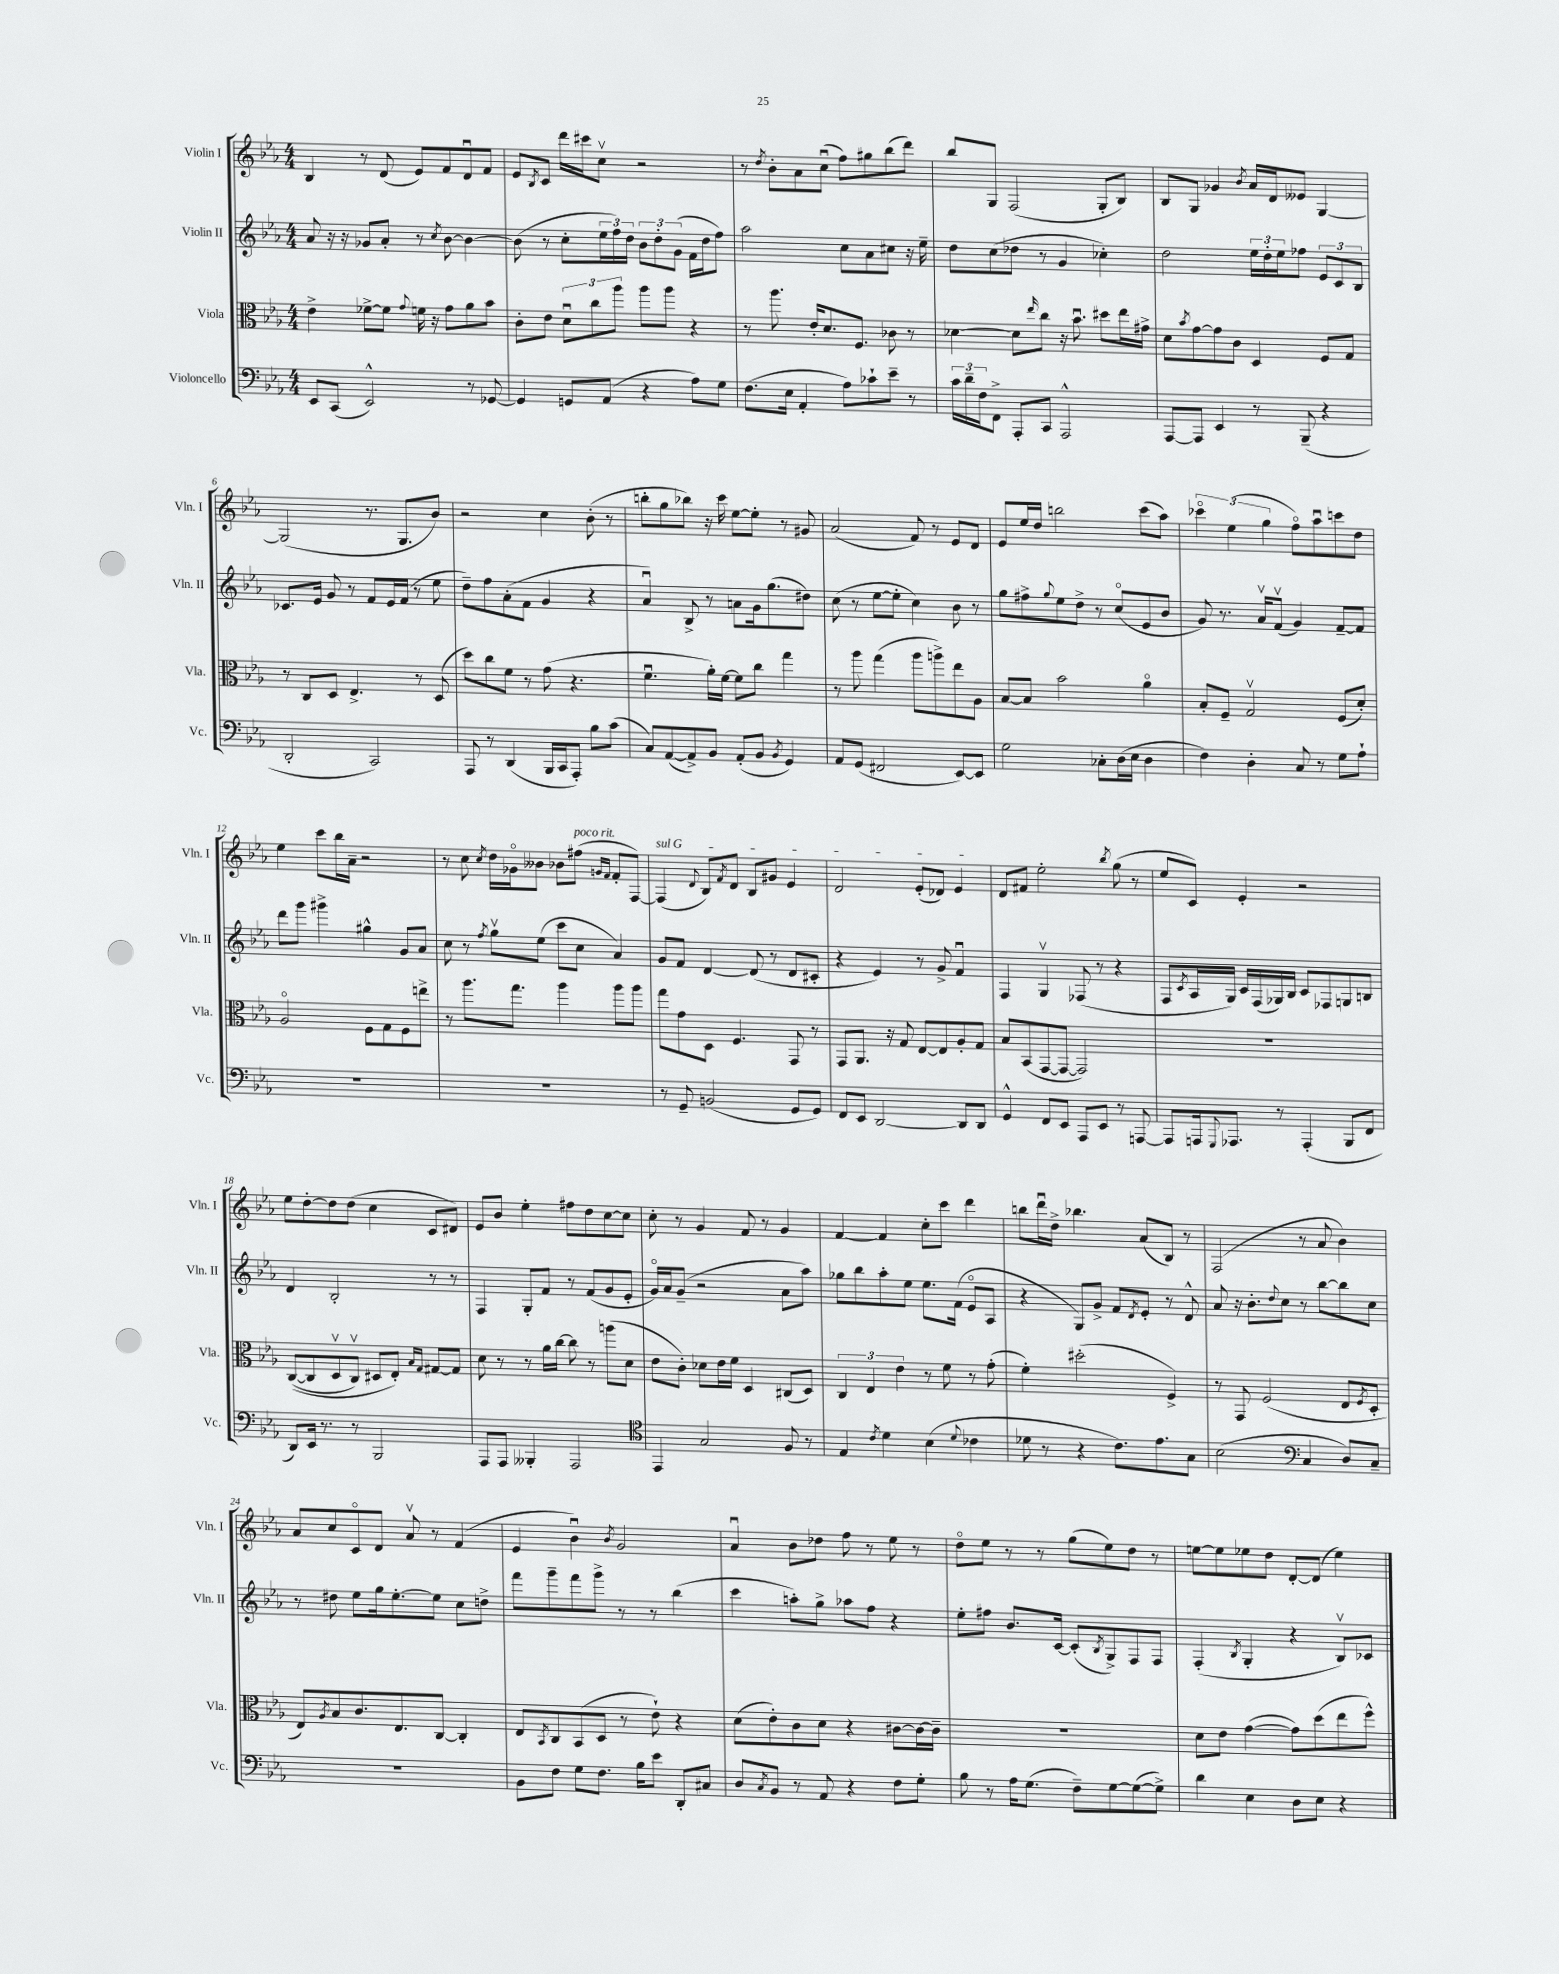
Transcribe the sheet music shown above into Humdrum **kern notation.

**kern	**kern	**kern	**kern
*staff4	*staff3	*staff2	*staff1
*clefF4	*clefC3	*clefG2	*clefG2
*k[b-e-a-]	*k[b-e-a-]	*k[b-e-a-]	*k[b-e-a-]
*M4/4	*M4/4	*M4/4	*M4/4
8EE-	4e-^	8a-	4B-
(8CC	.	16r	.
.	.	16r	.
2EE-^^)	[8f-^	8g-	8r
.	8f-]	8a-'	(8d
.	8qqg	.	.
.	16f	8r	8e-)
.	16r	.	.
.	.	8qcc	.
.	8g	[8b-	8f
8r	8a-	4b-_	8du
[8GG-	8b-	.	8f
=	=	=	=
4GG-]	8c'	(8b-]	8e-
.	.	.	8qB-
.	8e-	8r	8c
8GG	12du	8cc'	16ddd
.	.	.	16ccc#
.	12cc	.	.
(8AA-	.	24ee-	8ccv
.	12aa-	24ff)	.
.	.	24dd	.
4r	8aa-	12b-	2r
.	.	12dd'	.
.	8aa-	.	.
.	.	(12g	.
8A-)	4r	16f	.
.	.	16dd	.
8G	.	8ff)	.
=	=	=	=
(8.F	8r	2aa-	8r
.	.	.	8qdd
.	8.aa-	.	8b-'
16E-	.	.	.
4AA-'	.	.	8a-
.	16e-'	.	.
.	8.d	.	(8ccu
8A-)	.	8cc	8ff)
.	8.F	.	.
8c-`	.	8a-	8gg#
8e-~	8c-	8cc#	(8bb-
8r	8r	16r	8ddd)
.	.	16ee-~	.
=	=	=	=
24c	[4d-	8dd	8bb-
24d~	.	.	.
24F	.	.	.
8FF^	.	(8cc	8G
8AAA-'	8d-]	8dd-	(2F
.	16qqee-	.	.
8CC	8cc	8r	.
2AAA-^^	16r	4g	.
.	8.b-u	.	.
.	8dd#	4cc-')	8G'
.	16ee-	.	8B-)
.	16g#^	.	.
=	=	=	=
[8AAA-	8d	2dd	8B-
.	8qb-	.	.
8AAA-]	[8g	.	8G
4EE-	8g]	.	4g-
.	8c	.	.
.	.	.	8qb-
8r	4D	24ee-	16a-
.	.	24dd'	.
.	.	.	16d
.	.	24ee-	.
(8BBB-~	.	8ff-	8e--
4r	8F	12e-	[4G
.	.	12c	.
.	8G	.	.
.	.	12B-	.
=	=	=	=
2DD'	8r	8.c-	(2G]
.	8C	.	.
.	.	16e-	.
.	8D	8g	.
.	4.E-^	8r	.
2CC)	.	8f	8.r
.	.	16e-	.
.	.	(16f	8.G
.	8r	8r	.
.	(8D	8ee-	8b-)
=	=	=	=
8AAA-	8dd)	8dd~)	2r
8r	8cc	8ff	.
(4DD	8f	(8a-'	.
.	8r	8f	.
16BBB-	(8g	4g	4cc
16CC	.	.	.
8AAA-')	4.r	.	.
8B-	.	4r	(8b-'
(8c	.	.	8r
=	=	=	=
8C)	4.fu	4a-u)	8bb'
([8AA-	.	.	8gg
8AA-^])	.	8B-^	8bb-)
8BB-	16a-')	8r	16r
.	[16f	.	16ccc
(8AA-'	8f]	8a	[8ee-
8BB-	8cc	16g	8ee-']
.	.	(8.gg	.
8qBB-	.	.	.
4GG)	4gg	.	8r
.	.	8dd#)	8g#
=	=	=	=
8AA-	8r	(8cc	(2a-
(8GG	8aa-	8r	.
2FF#	(4gg	[8ee-	.
.	.	8ee-']	.
.	8aa-	4cc)	8f)
.	8aa^)	.	8r
[8EE-)	8ee-	8b-	8e-
8EE-]	8A-	8r	8d
=	=	=	=
2G	[8B-	8gg	8e-
.	8B-]	8ff#^	16ee-
.	.	.	16dd
.	.	8qqgg	.
.	2b-	8ee-	2bb
.	.	8dd^	.
8C-'	.	8r	.
(16D	.	(8cco	.
16E-	.	.	.
4D	4a-o	8e-	(8ccc
.	.	8b-	8aa-)
=	=	=	=
4F)	8B-'	8g)	6ccc-o
.	8F~	8.r	.
.	.	.	(6ee-
4D'	2Gv	.	.
.	.	16a-v	.
.	.	.	6gg
.	.	(8fv	.
8C	.	4g)	8ffo)
8r	.	.	8aa-u
8G	(8F	[8f~	8ccc
8A-`	8d')	8f]	8dd
=	=	=	=
1r	2A-o	8ddd	4ee-
.	.	8ggg	.
.	.	4ggg#^	8ccc
.	.	.	16bb-
.	.	.	16a-~
.	8F	4gg#^^	2r
.	8G	.	.
.	8F	8g	.
.	8ee^	8a-	.
=	=	=	=
1r	8r	8cc	8r
.	8.aa-	8r	8cc
.	.	8qff	8qcc
.	.	8ggv	16dd
.	8.gg	.	16g-o
.	.	(8ee-	8b--
.	4aa-	8ccc	8b-
.	.	8cc	(8ff#
.	.	.	16qqg
.	.	.	16qqf
.	8aa-	4a-)	8f'
.	8aa-	.	[8F)
=	=	=	=
8r	8gg	8g	(4F]
8GG~	8g	8f	.
.	.	.	8qqd
(2BB	8D	[4d	8B-)
.	.	.	8qf
.	4.F	.	8d
.	.	(8d]	8B-
.	.	8r	8g#
8GG	8GG	8d	4e-
8GG)	8r	8c#'	.
=	=	=	=
8FF	8GG	4r	2d
8EE-	8.AA-	.	.
[2DD	.	4e-)	.
.	16r	.	.
.	8G	.	.
.	[8E-	8r	(8e-'
.	8E-]	8g^	8d-)
8DD]	8A-'	4fu	4e-
8DD	8G	.	.
=	=	=	=
4GG^^	8B-	4F	8d
.	(8BB-	.	8f#
8FF	[8GG	4Gv	2ee-'
8EE-	8GG_	.	.
8AAA-	2GG])	(8F-	.
8EE-	.	8r	.
.	.	.	8qbb-
8r	.	4r	(8gg
[8AAA	.	.	8r
=	=	=	=
8AAA]	1r	8F	8ee-
.	.	8qc	.
16AAA	.	16A-	8c)
8qqGGG	.	.	.
8.AAA-	.	16G)	.
.	.	16c	4e-'
.	.	(16F	.
8r	.	16G-)	.
.	.	16B-	.
(4AAA-'	.	8c	2r
.	.	8F-	.
8BBB-	.	8G	.
8FF	.	8B	.
=	=	=	=
8DD)	&(([8C	4d	8ee-
16EE-	8C]	.	[8dd'
8.r	.	.	.
.	8Dv	2B-'	8dd]
8r	8Cv)	.	(8dd
2BBB-	8D#	.	4cc
.	8E-'&)	.	.
.	16qqB-	.	.
.	16qqG	.	.
.	[8G#	8r	8c
.	8G#]	8r	8d#)
=	=	=	=
8AAA-	8d	4F	8e-
8AAA-	8r	.	8b-
4BBB--'	8r	8G'	4ee-'
.	16a-	8f	.
.	[16cc	.	.
2AAA-	8cc]	8r	8ff#
.	8r	(8f	8dd
.	(8aa	8g	[8cc
.	8d	8e-'	8cc]
=	=	=	=
*clefC4	*	*	*
4EE-	8e-	16go)	8cc'
.	.	16a-	.
.	8c')	(8g~	8r
2G	8d-	2r	4g
.	16e-	.	.
.	16f	.	.
.	4D	.	8f
.	.	.	8r
8F	(8C#	8a-	4g
8r	8D)	8aa-)	.
=	=	=	=
4E-	6C	8gg-	[4f
.	.	8bb-	.
.	6E-	.	.
8qc	.	.	.
4d	.	8aa-'	4f]
.	6e-	.	.
.	.	8ee-	.
(4B-	8r	8.ee-	8cc'
.	8f	.	8ccc
.	.	(16f	.
8qqd	.	.	.
4c-	8r	8e-o	4ddd
.	(8g'	8A-	.
=	=	=	=
8d-	4f')	4r	8bb
8r	.	.	16dddu
.	.	.	16dd^
4r	(2dd#'	8G)	4.bb-
.	.	8g^	.
8.c)	.	8f	.
.	.	8qd	.
.	.	8e-'	(8a-
8.e-	.	.	.
.	4F^)	8r	8B-)
8G	.	8d^^	8r
=	=	=	=
(2B-	8r	8a-	(2F
.	8GG	16r	.
.	.	8.b-'	.
.	(2F	.	.
.	.	8qqdd	.
.	.	8cc	.
*clefF4	*	*	*
4C	.	8r	8r
.	.	[8bb-	8a-
8D)	8E-	8bb-]	4b-)
.	8qF	.	.
8C~	8D'	8cc	.
=	=	=	=
1r	8E-)	8r	8a-
.	8qA-	.	.
.	8B-	8dd#	8cc
.	8.c	8ee-	8co
.	.	16gg	8d
.	8.E-	[8.ee-'	.
.	.	.	8a-v
.	[8C	8ee-]	8r
.	4C']	8cc	(4f
.	.	8dd^	.
=	=	=	=
8BB-	8E-	8fff	4e-
.	8qBB-	.	.
8F	8C	8ggg~	.
8G	(8BB-	8fff	4b-u)
8.F	8D	8ggg^	.
.	.	.	8qb-
.	8r	8r	2g
16B-	.	.	.
8e-	8e-`)	8r	.
8DD'	4r	(4bb-	.
8C#	.	.	.
=	=	=	=
8D	(8d	4ccc	4a-u
8qC	.	.	.
8BB-	8e-')	.	.
8r	8c	8aa')	8b-
8AA-	8d	8gg^	8dd-
4r	4r	8aa-	8ff
.	.	8ff	8r
8F	[8c#	4r	8ee-
8G'	16c#_	.	8r
.	16c#~]	.	.
=	=	=	=
8B-	1r	8ee-'	8ddo
8r	.	8ff#	8ee-
16A-	.	8.b-	8r
(8.G	.	.	.
.	.	.	8r
.	.	[16c	.
8F~)	.	(8c']	(8gg
.	.	8qB-	.
[8G	.	8G^)	8ee-)
(8G_	.	8F	8dd
8G^])	.	8F	8r
=	=	=	=
4d	8d	(4F'	[8ee
.	8e-	.	8ee]
.	.	8qB-	.
4E-	([4g	4G'	8ee-
.	.	.	8dd
8D	8g])	4r	[8d'
8E-	(8dd	.	(8d]
4r	8ee-	8B-v)	4ee-)
.	8ff^^)	8c-	.
==	==	==	==
*-	*-	*-	*-
